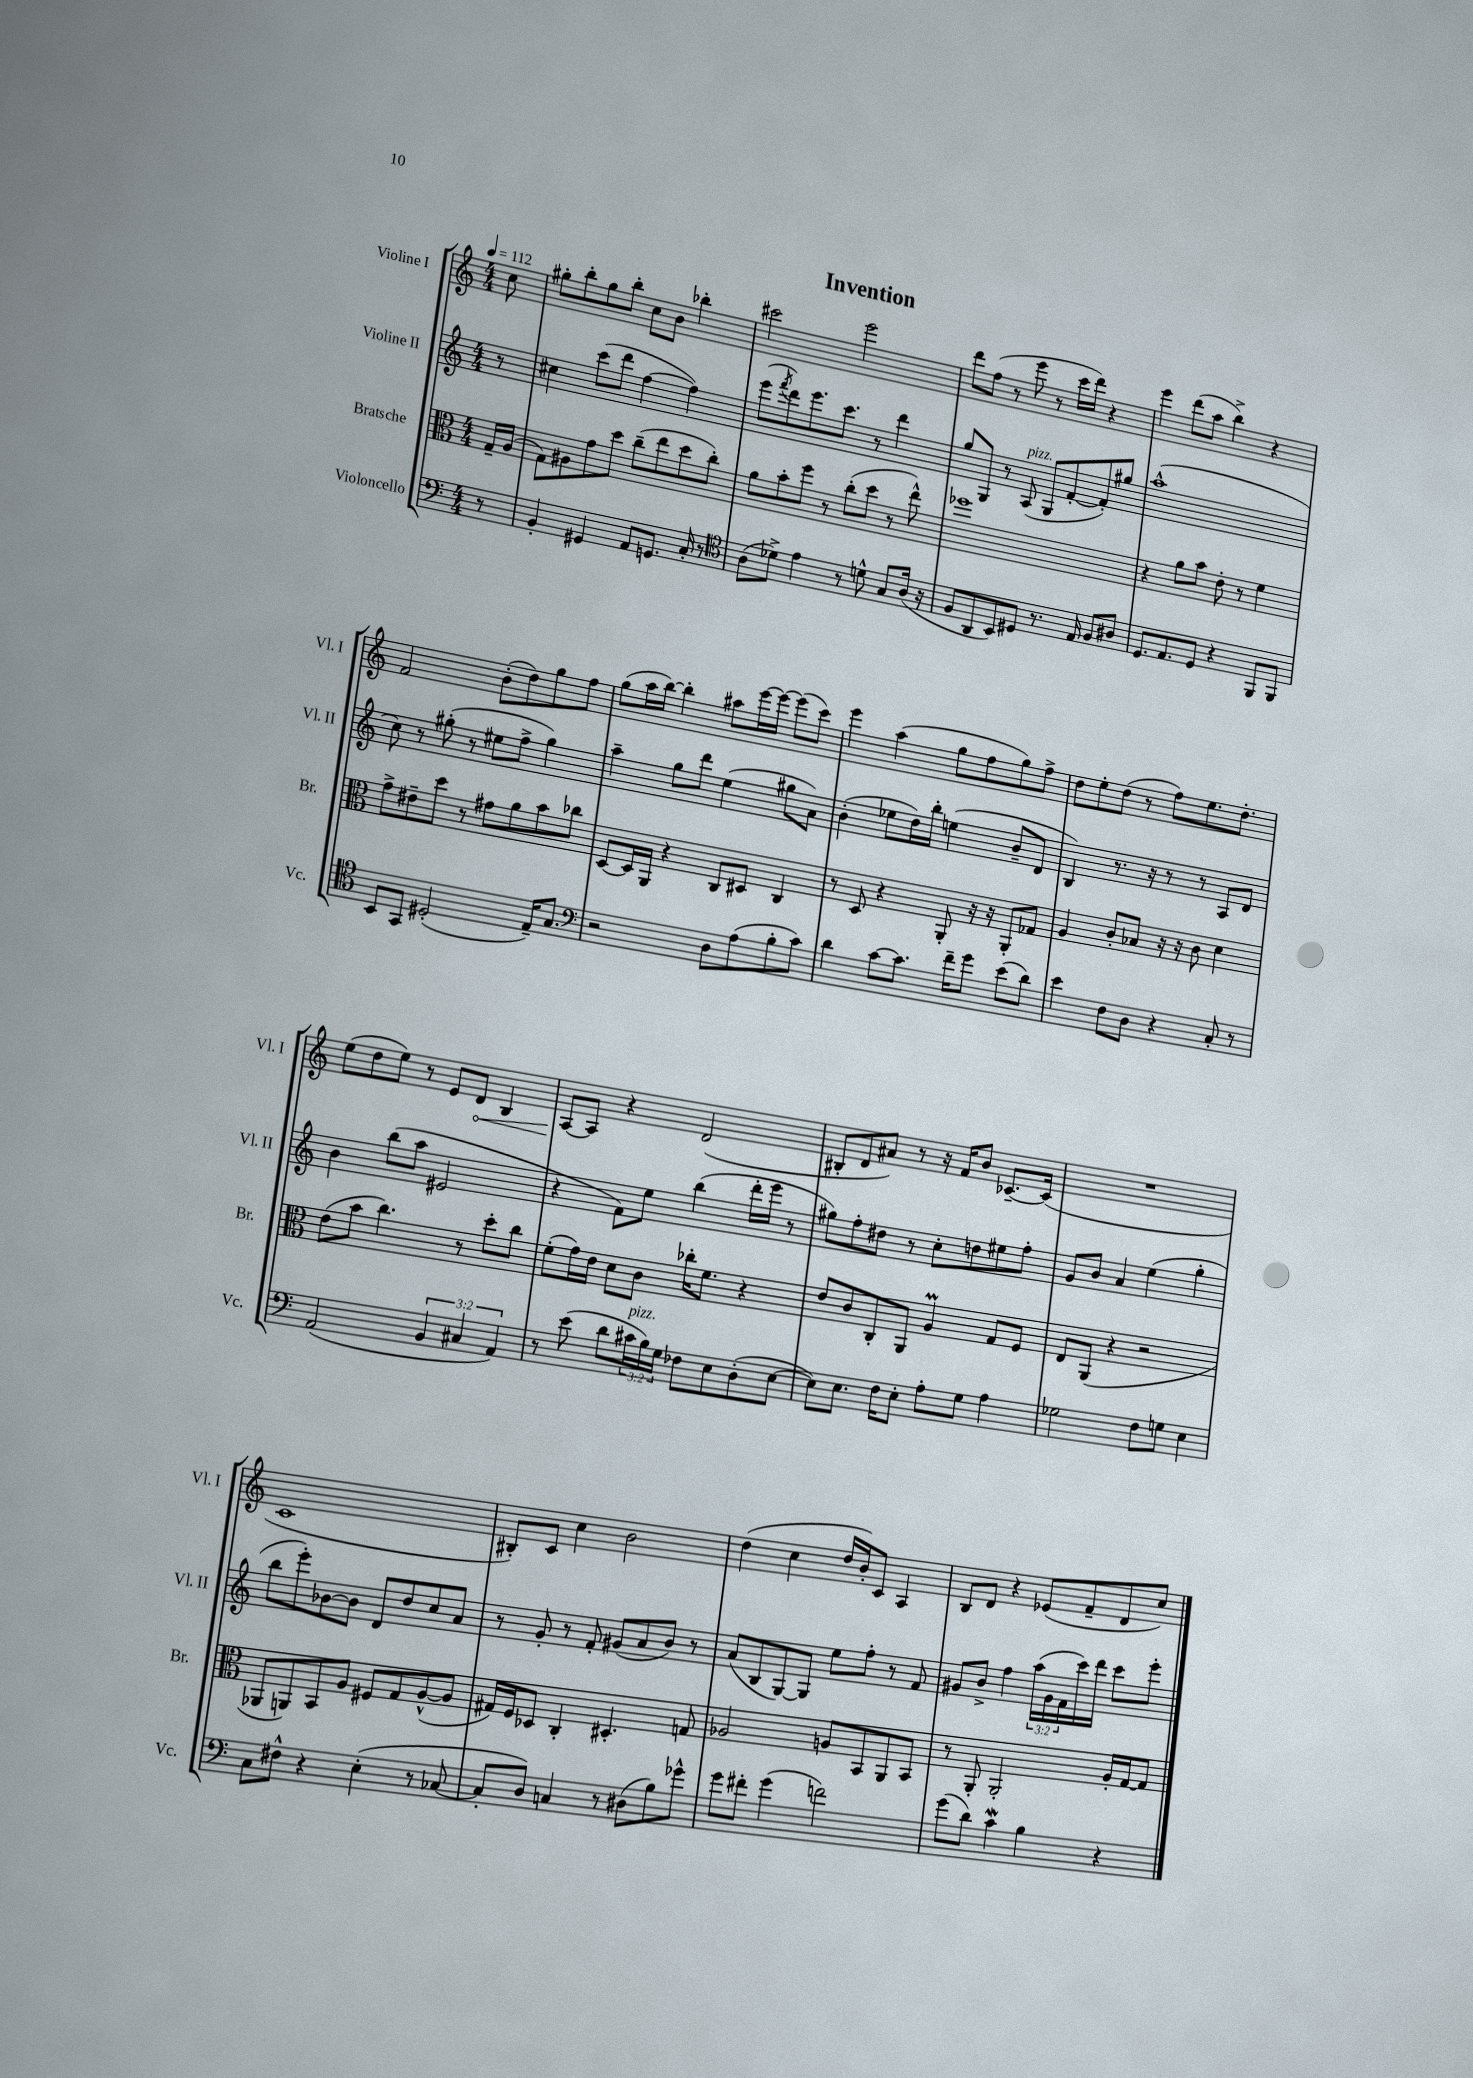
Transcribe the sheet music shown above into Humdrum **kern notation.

**kern	**kern	**kern	**kern
*staff4	*staff3	*staff2	*staff1
*clefF4	*clefC3	*clefG2	*clefG2
*k[]	*k[]	*k[]	*k[]
*M4/4	*M4/4	*M4/4	*M4/4
*MM112	*MM112	*MM112	*MM112
8r	16G~/LL	8r	8cc\
.	(16A/JJ	.	.
=	=	=	=
4BB'/	8G\L)	4cc#\	8gg#'\L
.	8A#\	.	8bb'\
4GG#/	8g\	(8ccc\L	8gg#\
.	8dd\J	8ddd\J	8bb'\J
8AA/L	(8cc~\L	[4ff\	8cc\L
8.GG/J	8ee\	.	8b\J
.	8dd\	4ff\])	4bb-'\
16C'/	.	.	.
8r	8cc'\J)	.	.
=	=	=	=
*clefC4	*	*	*
(8A\L	8a\L	(8eee\L	2ccc#\
.	.	8qfff/	.
8d-^\J)	8b'\	8ddd\)	.
4e\	8ff\J	8.eee\	.
.	8r	.	.
.	.	8.ccc\J	.
8r	(8cc'\L	.	2eee\
8d^^\	8dd\J	8r	.
8G/L	8r	4ddd\	.
(16A/Jk	8ee^^\)	.	.
16r	.	.	.
=	=	=	=
8F/L	1ff-	8gg/L	8ddd\L
8AA/	.	8G/J	(8ff\J
8BB/)	.	8r	8r
8D#/J	.	(8A/	8eee\
8.r	.	8G/L	8r
.	.	[8f'/	16ccc\LL
16E/	.	.	16ddd\JJ)
8F/L	.	8f'/])	4r
8A#/J	.	8gg#/J	.
=	=	=	=
8.D/L	4r	(1aa^^	4eee\
8.E/	.	.	.
.	8a\L	.	(8ddd\L
8D/J	8b\J	.	8aa\J
4r	8e'\	.	4bb^\)
.	8r	.	.
8FF/L	4f\	.	4r
8FF/J	.	.	.
=	=	=	=
8BB/L	8g^\L	8cc\)	2f/
8GG/J	8e#~\	8r	.
(2D#'/	8dd\J	(8gg#'\	.
.	8r	8r	.
.	8g#\L	8ee#\L	(8b'\L
.	8a\	8ff^\J	8dd\)
16E~/LK)	8b\	4gg#\)	8gg\
8.G/J	.	.	.
.	8cc-\J	.	8ff\J
=	=	=	=
*clefF4	*	*	*
2r	[8D/L	4aa~\	(8gg\L
.	16D/]L	.	16aa\L
.	16AA/JJ	.	[16bb\JJ)
.	4r	8gg\L	4bb'\]
.	.	8ddd\J	.
8D\L	8C/L	(4ee\	8aa#\L
(8A\	8D#/J	.	[16eee\L
.	.	.	16eee\_JJ
8B'\	4C/	8gg#\L	(8eee\]L
8c\J)	.	8a\J)	8ccc\J)
=	=	=	=
4d\	8r	(4b'\	4eee\
.	8D/	.	.
[8c\L	4r	8ee-\L	(4aa\
8.c\]J	.	16dd\L)	.
.	.	16bb'\JJ	.
.	8AA'/	(4ee\	8gg\L
16f~\LK	.	.	.
8g\J	16r	.	8ff\
.	16r	.	.
(8e\L	8AA'/L	8b~/L	8gg\)
8d\J)	8G-/J	8d/J	8ff^\J
=	=	=	=
4e\	4A/	4B/)	8dd\L
.	.	.	8ee'\
8F\L	8c'/L	8.r	(8dd\J
8D\J	8B-/J	.	8r
.	.	16r	.
4r	16r	8r	8ff\L)
.	16r	.	.
.	8c\	8r	8.ee\
8C'/	4d\	8A/L	.
.	.	.	8.dd'\J
8r	.	8d/J	.
=	=	=	=
(2AA/	(8e\L	4b\	(8ee\L
.	8b\J	.	8dd\
.	4.cc\)	(8bb\L	8ee\J)
.	.	8aa\J	8r
6BB/	.	2e#/	8e/L
.	8r	.	8d/J
6C#/	.	.	.
.	8dd'\L	.	4B/
6AA/)	.	.	.
.	8cc\J	.	.
=	=	=	=
8r	(8f'\L	4r	[8A/L
(8e\	16g\L)	.	8A/]J
.	16e\JJ	.	.
8d\L	8d\L	8f\L)	4r
24c#\L	8c\J	8ee\J	.
24B\)	.	.	.
24G\JJ	.	.	.
8F-\L	16cc-'\LK	(4bb\	(2d/
.	8.f\J	.	.
8E\	.	.	.
(8D'\	4r	16ddd'\LL	.
.	.	16eee\JJ	.
[8E\J	.	8r	.
=	=	=	=
8E\]L)	8e/L	8gg#\L)	8B#'/L
8.E\J	8c/	8ff'\	8d/
.	8C'/	8dd#\J	8a#/J)
16F\LK	.	.	.
8E'\J	8AA/J	8r	8r
8A'\L	4A/	8cc'\L	16r
.	.	.	16f/LK
8G\J	.	8dd\	8b/J
4A\	8G/L	8ee#\	[8.c-~/L
.	8F/J	8ff'\J	.
.	.	.	(16c-/]Jk
=	=	=	=
2G-\	8E/L	8g/L	1r
.	(8AA/J	8b/J	.
.	4r	4a/	.
8F\L	2r	(4ee\	.
8G\J	.	.	.
4E\	.	4gg'\	.
=	=	=	=
8C\L	8AA-/L	8bb\L	1c
8F#^^\J	8AA/)	8eee'\)	.
4r	8BB/	[8b-\	.
.	8A/J	8b-\]J	.
(4E'\	8F#/L	8d/L	.
.	8G/	8dd/	.
8r	([8A^^/	8cc/	.
[8C-/	8A/]J	8a/J	.
=	=	=	=
8C-'/]L	16G#/LL)	8r	8B#'/L)
.	16F/J	.	.
8D/J)	8D-/J	8g'/	8c/J
4C/	4C'/	8r	4cc\
.	.	8f'/	.
8r	4.D#'/	(8g#/L	2b\
(8D#\L	.	8a/	.
8B\)	.	8b/J)	.
8g-^^\J	8G/	8r	.
=	=	=	=
8g\L	2A-/	(8a/L	(4dd\
8f#'\J	.	8B/	.
(4g\	.	[8G/)	4cc\
.	.	8G/]J	.
2f\)	8A/L	8ee\L	16dd/LL
.	.	.	16b'/J)
.	8BB/	8ff'\J	8c/J
.	8AA/	8r	4A/
.	8BB/J	8f/	.
=	=	=	=
(8g\L	8r	8g#/L	8B/L
8d\J)	8AA'/	8b^/J	8d/J
4c\	2AA'/	4ff\	4r
4B\	.	(24aa\LL	(8e-/L
.	.	24g#\	.
.	.	24f\	.
.	.	16ccc\)	8f~/
.	.	16ddd\JJ	.
4r	16A'/LL	8ccc\L	8d/
.	[16G/J	.	.
.	8G/]J	8eee'\J	8cc/J)
==	==	==	==
*-	*-	*-	*-
